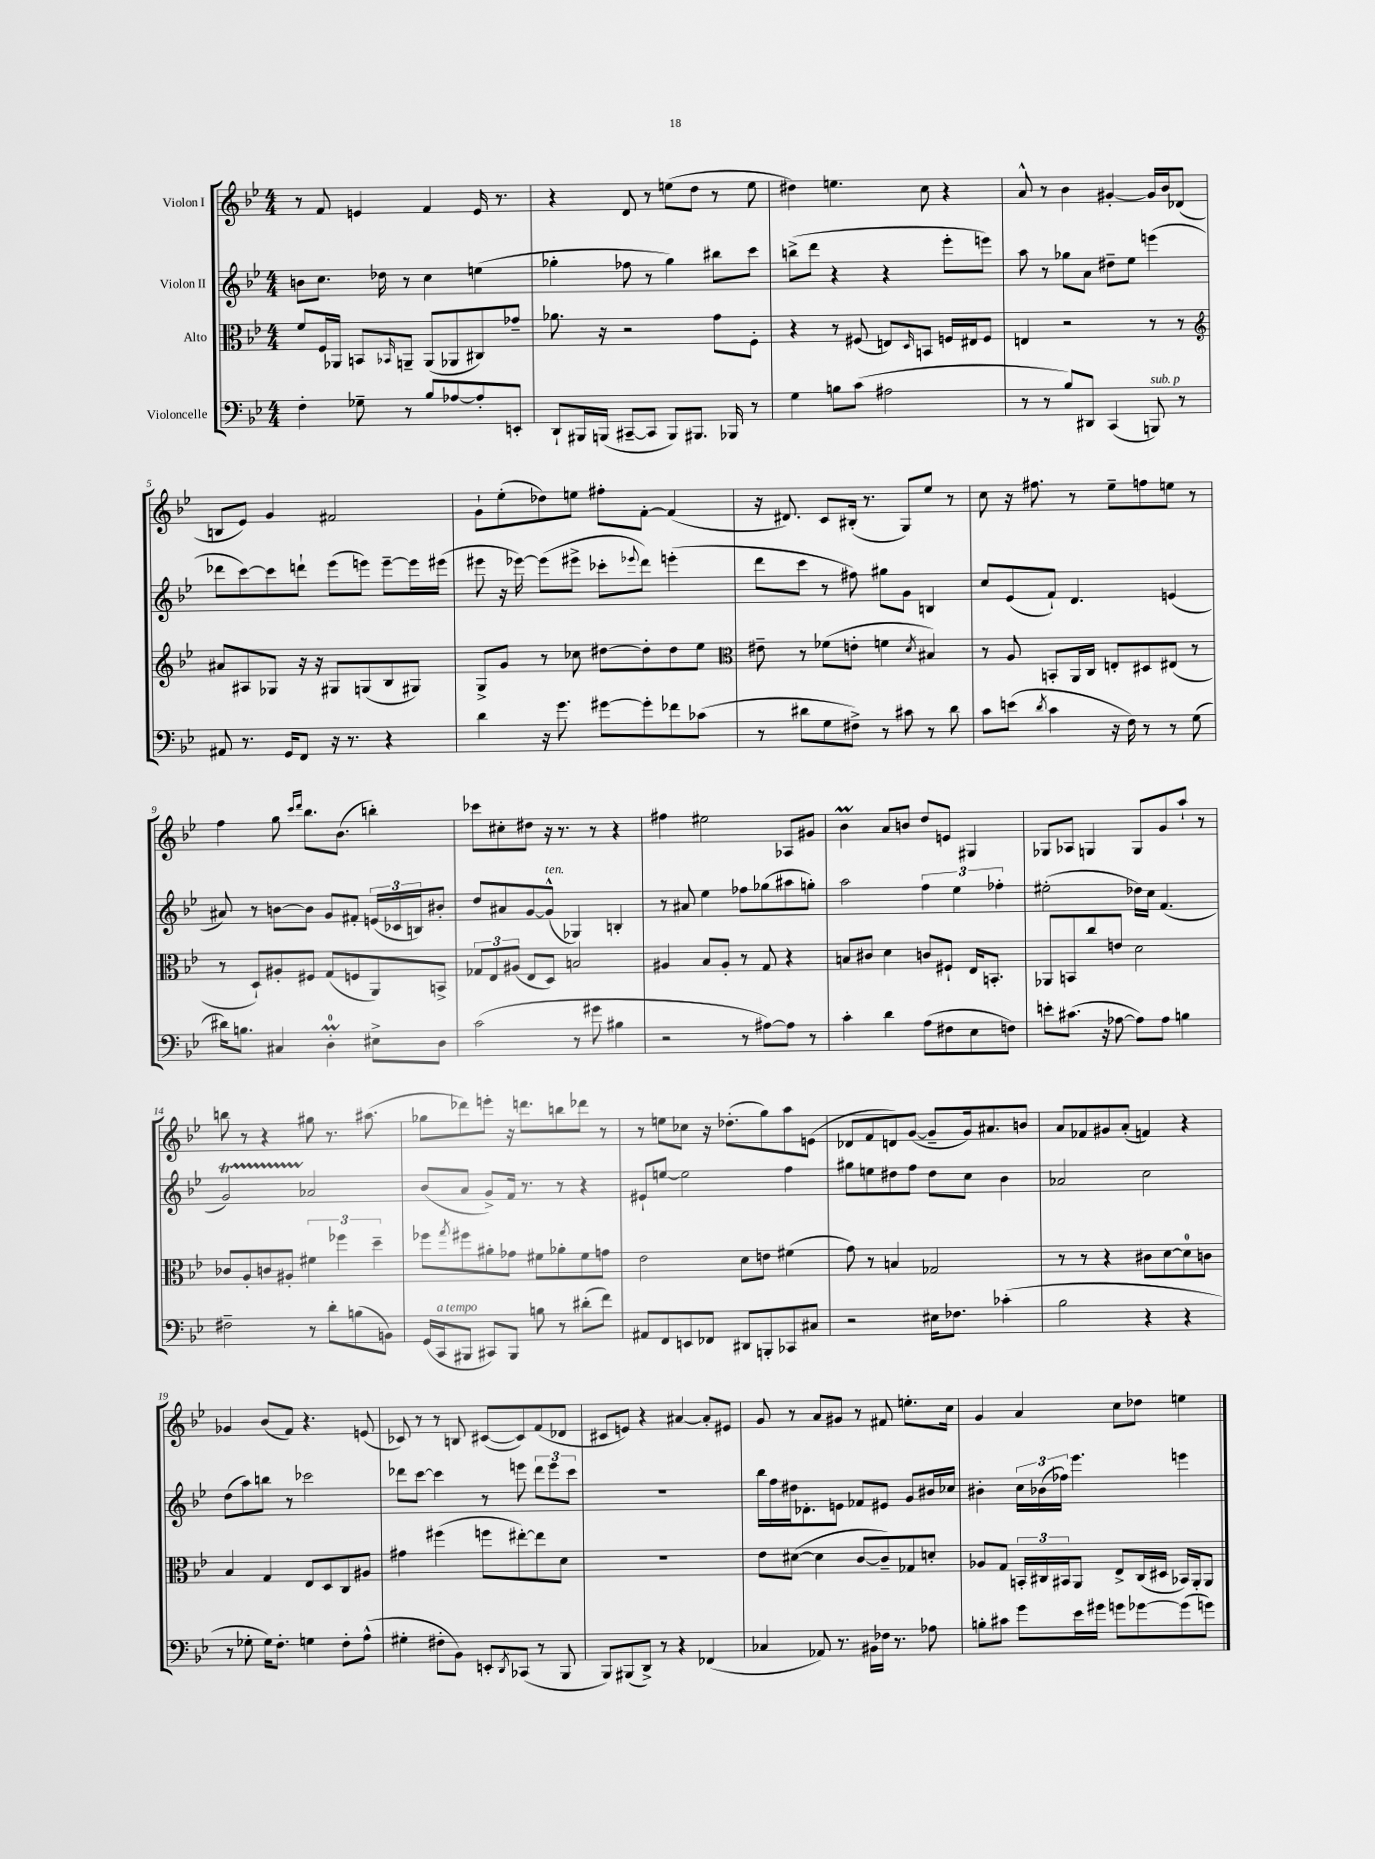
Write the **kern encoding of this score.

**kern	**kern	**kern	**kern
*part4	*part3	*part2	*part1
*staff4	*staff3	*staff2	*staff1
*I"Violoncelle	*I"Alto	*I"Violon II	*I"Violon I
*clefF4	*clefC3	*clefG2	*clefG2
*k[b-e-]	*k[b-e-]	*k[b-e-]	*k[b-e-]
*M4/4	*M4/4	*M4/4	*M4/4
=1	=1	=1	=1
4F'\	8f/L	8bn\L	8r
.	16F/L	8.cc\J	8f/
.	16AA-X/JJ	.	.
8G-X~\	8BBn/L	.	4en/
.	.	16dd-X\	.
.	16qqBB-X/	.	.
8r	8AAn~/J	8r	.
8B-/L	(8AA/L	4cc\	4f/
[8A-X/	8AA-X/	.	.
8A-'/]	8C#X/)	(4een\	16e/
.	.	.	8.r
8EEn'/J	8g-X~/J	.	.
=2	=2	=2	=2
8DD`/L	8.a-X\	4gg-X'\	4r
16BBB#X/L	.	.	.
(16BBBn/JJ	16r	.	.
[8CC#X~/L	2r	8ff-X\	8d/
8CC#/J]	.	8r	8r
8BBB/L)	.	4gg-\)	(8een\L
8.BBB#X/J	.	.	8dd\J
.	8g\L	8bb#X\L	8r
16BBB-X/	.	.	.
8r	8F'\J	8ccc\J	8ee\
=3	=3	=3	=3
4G\	4r	(8bbn^\L	4dd#X\)
.	.	8ddd\J	.
8Bn\L	8r	4r	4.een\
(8c\J	(8F#X/	.	.
2A#X\	8En/L)	4r	.
.	16qqD/	.	.
.	8BBn/J	.	8cc\
.	16Fn/LL	8eee-'\L	4r
.	16E#X/J	.	.
.	8F/J	8eeen\J)	.
=4	=4	=4	=4
8r	4En/	8aa\	8a^^/
8r	.	8r	8r
8B-/L)	2r	8gg-X\L	4b-\
8DD#X/J	.	8a\J	.
(4CC/	.	8dd#X~\L	[4g#X'/
.	.	8ee-\J	.
!LO:TX:a:i:t=sub. p	!	!	!
8BBBn/)	8r	(4eeen\	16g#/LL]
.	.	.	16b-/J
8r	8r	.	(8d-X/J
!!LO:LB:g=z
=5	=5	=5	=5
*	*clefG2	*	*
8AA#X/	8a#X/L	8ddd-X\L	8Bn/L
8.r	8A#X/	[8ccc\)	8e-/J)
.	8G-X/J	8ccc\]	4g/
16GG/KL	.	.	.
8FF/J	16r	8dddn`\J	.
.	16r	.	.
16r	8G#X/L	(8eee-\L	2f#X/
8.r	.	.	.
.	(8Gn/	8eeen\J)	.
4r	8B-/	[8eee~\L	.
.	8G#X/J)	16eee\L]	.
.	.	(16eee#X\JJ	.
=6	=6	=6	=6
4d\	8G^/L	8eee#X\	8g`\L
.	8g/J	16r	(8ee-'\
.	.	[16eee-X\)	.
16r	8r	(8eee-\L]	8dd-X\)
8.g\	.	.	.
.	8cc-X\	8eee#X^\J	8een\J
[8g#X\L	[8dd#X\L	8ccc-X'\L	8ff#X'\L
.	.	8qqeee-X/	.
8g#'\]	8dd#'\]	8ddd\J)	[8f'\J
8f-X\	8dd#\	(4eeen'\	(4f/]
(8c-X\J	8ee-\J	.	.
=7	=7	=7	=7
*	*clefC3	*	*
8r	8e#X~\	8ddd\L	16r
.	.	.	8.d#X/)
8d#X\L	8r	8ccc\J	.
8G\	(8f-X\L	8r	8c/L
8F#X^\J)	8en'\J	8ff#X\)	(16B#X'/Jk
.	.	.	8.r
8r	4fn\	8gg#X\L	.
8c#X\	.	8g\J	8G/L)
.	8qd/	.	.
8r	4B#X/)	4Bn/	8ee-/J
8d#\	.	.	8r
=8	=8	=8	=8
8c\L	8r	8cc/L	8cc\
(8en\J	8A/	(8e-/	16r
.	.	.	8.ff#X\
8qd/	.	.	.
4c\	8BBn'/L	8f`/J)	.
.	16AA/L	4.d/	8r
.	16C/JJ	.	.
16r	8En'/L	.	8ee-~\L
16F\)	.	.	.
8r	8D#X/	.	8ffn\
8r	(8E#X/J	(4en/	8een\J
(8G\	8r	.	8r
!!LO:LB:g=z
=9	=9	=9	=9
16d#X\KL)	8r	8a#X/)	4ff\
8.Bn\J	.	.	.
.	8D`/L)	8r	.
4C#X/	8A#X'/	[8bn\L	8gg\
.	.	.	16qqccc/LL
.	.	.	16qqddd/JJ
.	8F#X/J	8b\J]	8.bb-\L
4Dm'\	(8G/L	8g/L	.
.	.	.	(8.b-\J
.	8Fn/	8f#X'/J	.
8E#X^\L	8AA/)	(24en/LL	4bbn'\)
.	.	24c-X/	.
.	.	24Bn/J)	.
8D\J	8BBn^/J	8b#X'/J	.
=10	=10	=10	=10
(2c\	12G-X/L	8dd/L	8ccc-X\L
.	12E-/	.	.
.	.	8a#X/	8cc#X'\
.	(12A#X/J	.	.
.	8E-/L	[8g/	8dd#X\J
!	!	!LO:TX:a:i:t=ten.	!
.	8D/J)	(8g^^/J]	16r
.	.	.	8.r
8r	2Bn/	4G-X/)	.
8g#X\	.	.	8r
4B#X\	.	4Bn'/	4r
=11	=11	=11	=11
2r	4A#X/	8r	4ff#X\
.	.	8a#X/	.
.	8B-/L	4ee-\	2ee#X\
.	8A#'/J	.	.
8r	8r	8ff-X\L	.
[8A#X\L)	8G/	(8gg-X\	.
8A#\J]	4r	8aa#X\	8A-X/L
8r	.	8ggn'\J)	8g#X/J
=12	=12	=12	=12
4c'\	8Bn/L	2aa\	4b-M\
.	8c#X/J	.	.
4d\	4d\	.	8a/L
.	.	.	8bn/J
(8A\L	8cn/L	6ff\	8dd/L
8F#X\	8F#X`/J	.	8en/J
.	.	6ee-\	.
8E-\	16E-/KL	.	4G#X/
.	8.BBn'/J	.	.
.	.	6ff-X'\	.
8Fn\J)	.	.	.
=13	=13	=13	=13
8en'\L	8AA-X/L	(2ee#X'\	8G-X/L
(8.c#X\J	8BBn/	.	8A-X/J
.	8cc/	.	4Gn/
16r	.	.	.
[8A-X\	8en/J	.	.
8A-\L])	2d\	16dd-X\LL)	8G/L
.	.	16cc\JJ	.
8A-\J	.	(4.f/	8g/
4Bn\	.	.	8aa`/J
.	.	.	8r
!!LO:LB:g=z
=14	=14	=14	=14
2F#X~\	8c-X/L	2gT/)	8bbn\
.	8A'/	.	8r
.	8cn/	.	4r
.	8A#X'/J	.	.
8r	6f#X\	2a-X/	8gg#X\
8d'\L	.	.	8.r
.	6ff-X\	.	.
(8Bn\	.	.	.
.	.	.	(8.aa#X\
.	6dd~\	.	.
8BBn\J)	.	.	.
=15	=15	=15	=15
(16GG/LL	8ff-X\L	(8b-/L	8gg-X\L
!LO:TX:a:i:t=a tempo	!	!	!
16CC/J	.	.	.
.	8qgg/	.	.
8BBB#X/J	8ff#X\	8a/J	8ddd-X\)
8CC#X/L)	8a#X'\	8g^/L)	8eeen'\J
8BBB#/J	8g-X\J	16f/Jk	16r
.	.	8.r	8.dddn\L
8Bn\	8f#X\L	.	.
8r	8a-X'\	8r	8bbn\
(8d#X'\L	8f#\	4r	8ddd-X\J
8f\J)	8gn\J	.	8r
=16	=16	=16	=16
8AA#X/L	2e-\	8e#X`/L	8r
8FF/	.	[8een/J	8een\L
8EEn/	.	2ee\]	8cc-X\J
8FF-X/J	.	.	16r
.	.	.	(8.dd-X'\L
8DD#X/L	8d\L	.	.
8BBBn'/	8en\J	.	8gg\)
8CC-X/	(4f#X\	4ff\	8aa\
8C#X/J	.	.	(8en\J
=17	=17	=17	=17
2r	8g\)	8gg#X\L	8d-X/L
.	8r	8een\	8f/
.	4Bn/	8dd#X\	8dn/)
.	.	8ff\J	([8g/J
16E#X\KL	2G-X/	8dd#\L	8g~/L]
8.F-X\J	.	.	.
.	.	8cc\J	16g/k)
.	.	.	8.a#X/
(4c-X'\	.	4b-\	.
.	.	.	8bn/J
=18	=18	=18	=18
2B-\	8r	2a-X/	8a/L
.	8r	.	8f-X/
.	4r	.	8g#X/
.	.	.	(8a'/J
4r	8c#X\L	2cc\	4fn/)
.	[8d\	.	.
4r	8d\]	.	4r
.	8cn\J	.	.
!!LO:LB:g=z
=19	=19	=19	=19
8r	4B-/	(8dd\L	4g-X/
8G-X'\	.	8aa\)	.
16G-\KL)	4G/	8bbn\J	(8b-/L
8.F'\J	.	.	.
.	.	8r	8f/J)
4Gn\	8E-/L	2ccc-X\	4.r
.	8D/	.	.
8F'\L	8C/	.	.
(8A^^\J	8A#X/J	.	(8en/
=20	=20	=20	=20
4G#X'\	4g#X\	8ddd-X\L	8c-X/)
.	.	[8ccc\J	8r
8F#X'\L	(4ff#X\	4ccc\]	8r
8BB-\J)	.	.	8Bn/
8EEn'/L	8ffn\L	8r	([8c#X/L
8qDD/	.	.	.
(8CC-X/J	[8ee#X'\)	8eeen\	8c#/])
8r	8ee#\]	12ddd-\L	(8f/
.	.	12eee\	.
8BBB-/	8d\J	.	8d-X/J
.	.	12ccc\J	.
=21	=21	=21	=21
8BBB-/L)	1r	1r	8c#X/L
(8BBB#X/	.	.	8en/J)
8DD^/J)	.	.	4r
8r	.	.	.
4r	.	.	[4a#X/
(4FF-X/	.	.	8a#'/L]
.	.	.	8e#X/J
=22	=22	=22	=22
4C-X/	8e-\L	16bb-\LL	8g/
.	.	16ff\	.
.	([8d#X\J	16dd#X\J	8r
.	.	8.d-X'\	.
8AA-X/)	4d#\]	.	8a/L
8.r	.	8en\J	8g#X/J
.	[8c/L	8f-X/L	8r
16BB#X\LL	.	.	.
16F-X\JJ	8c~/])	8e#X/J	8f#X/
8.r	.	.	.
.	8G-X/	8g/L	8.een'\L
8A-X\	8dn'/J	16b#X/L	.
.	.	16cc-X/JJ	16cc\Jk
=23	=23	=23	=23
8Bn'\L	8A-X/L	4b#X'\	4g/
8c#X\J	8G/J	.	.
8g\L	24BBn'/LL	24cc\LL	4a/
.	24C#X/	(24b-X\	.
.	24BB#X/J	24ff-X\JJ)	.
16e-\L	8AA/J	4.eee-\	.
16g#X\JJ	.	.	.
8gn\L	8E-^/L	.	8cc\L
[8g-X\	(16C#/L	.	8dd-X\J
.	16D#X/JJ	.	.
(8g-\]	16BB-X/LL)	4eeen\	4een\
.	16AA'/J	.	.
8gn\J)	8AA/J	.	.
==	==	==	==
*-	*-	*-	*-
